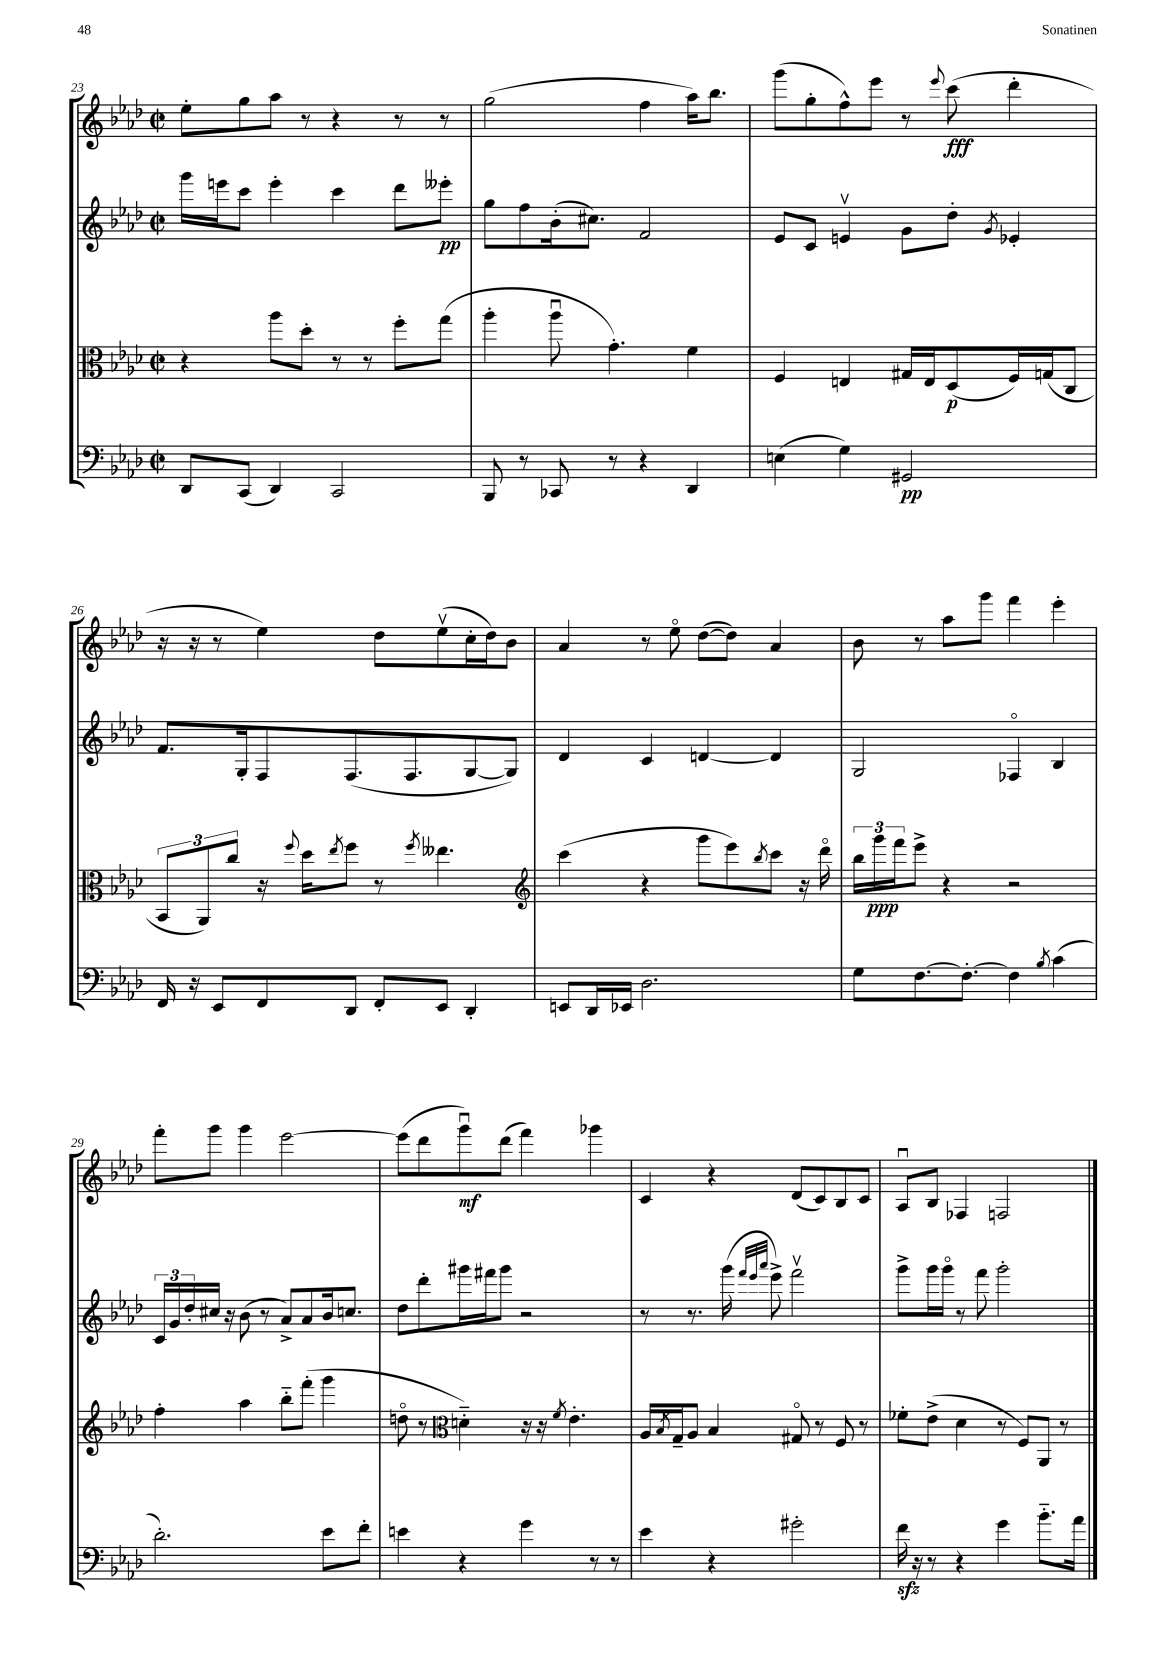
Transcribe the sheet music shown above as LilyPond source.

<<
\new StaffGroup <<
\new Staff = "s0" {
    \clef treble \key aes \major \defaultTimeSignature \time 2/2
    ees''8-. g''8 aes''8 r8 r4 r8 r8 |
    g''2( f''4 aes''16) bes''8. |
    g'''8( g''8-. f''8-^) ees'''8 r8 \appoggiatura { ees'''8 } c'''8\fff( des'''4-. |
    r16 r16 r8 ees''4) des''8 ees''8\upbow( c''16-. des''16) bes'8 |
    aes'4 r8 ees''8\flageolet des''8~( des''8) aes'4 |
    bes'8 r8 aes''8 g'''8 f'''4 ees'''4-. |
    f'''8-. g'''8 g'''4 ees'''2~ |
    ees'''8( des'''8 g'''8\downbow\mf) des'''8( f'''4) ges'''4 |
    c'4 r4 des'8( c'8) bes8 c'8 |
    aes8\downbow bes8 fes4 f2 \bar "|." |
}
\new Staff = "s1" {
    \clef treble \key aes \major \defaultTimeSignature \time 2/2
    g'''16 e'''16 c'''8 e'''4-. c'''4 des'''8 eeses'''8-.\pp |
    g''8 f''8 bes'16-.( cis''8.) f'2 |
    ees'8 c'8 e'4\upbow g'8 des''8-. \acciaccatura { g'8 } ees'4-. |
    f'8. g16-. f8 f8.( f8. g8~ g8) |
    des'4 c'4 d'4~ d'4 |
    g2 fes4\flageolet bes4 |
    \tuplet 3/2 { c'16 g'16 des''16-. } cis''16 r16 bes'8( r8 aes'8->) aes'8 bes'16 c''8. |
    des''8 des'''8-. gis'''16 fis'''16 gis'''8 r2 |
    r8 r8. g'''16( \grace { f'''32 ees'''32 aes'''32 } ees'''8->) f'''2\upbow |
    g'''8-> g'''16 g'''16\flageolet r8 f'''8 g'''2-. \bar "|." |
}
\new Staff = "s2" {
    \clef alto \key aes \major \defaultTimeSignature \time 2/2
    r4 aes''8 des''8-. r8 r8 f''8-. g''8( |
    aes''4-. aes''8\downbow g'4.-.) f'4 |
    f4 e4 gis16 e16 des8\p( f16) g16( c8 |
    \tuplet 3/2 { bes,8 aes,8) c''8 } r16 \appoggiatura { f''8 } des''16 \acciaccatura { ees''8 } f''8 r8 \acciaccatura { f''8 } eeses''4. |
    \clef treble c'''4( r4 g'''8 ees'''8) \acciaccatura { bes''8 } c'''8 r16 des'''16\flageolet |
    \tuplet 3/2 { bes''16 g'''16\ppp f'''16 } ees'''8-> r4 r2 |
    f''4-. aes''4 bes''8-_ f'''8-.( g'''4 |
    d''8\flageolet r8 \clef alto d'4-_) r16 r16 \acciaccatura { f'8 } ees'4.-. |
    aes16 \acciaccatura { bes8 } g16-- aes8 bes4 gis8\flageolet r8 f8 r8 |
    fes'8-. ees'8->( des'4 r8 f8) aes,8 r8 \bar "|." |
}
\new Staff = "s3" {
    \clef bass \key aes \major \defaultTimeSignature \time 2/2
    des,8 c,8( des,4) c,2 |
    bes,,8 r8 ces,8 r8 r4 des,4 |
    e4( g4) gis,2\pp |
    f,16 r16 ees,8 f,8 des,8 f,8-. ees,8 des,4-. |
    e,8 des,16 ees,16 des2. |
    g8 f8.~ f8.~-. f4 \acciaccatura { bes8 } c'4( |
    des'2.-.) ees'8 f'8-. |
    e'4 r4 g'4 r8 r8 |
    ees'4 r4 gis'2-. |
    f'16\sfz r16 r8 r4 g'4 bes'8.-_ aes'16 \bar "|." |
}
>>
>>
\layout { \context { \Score currentBarNumber = #23 } }
